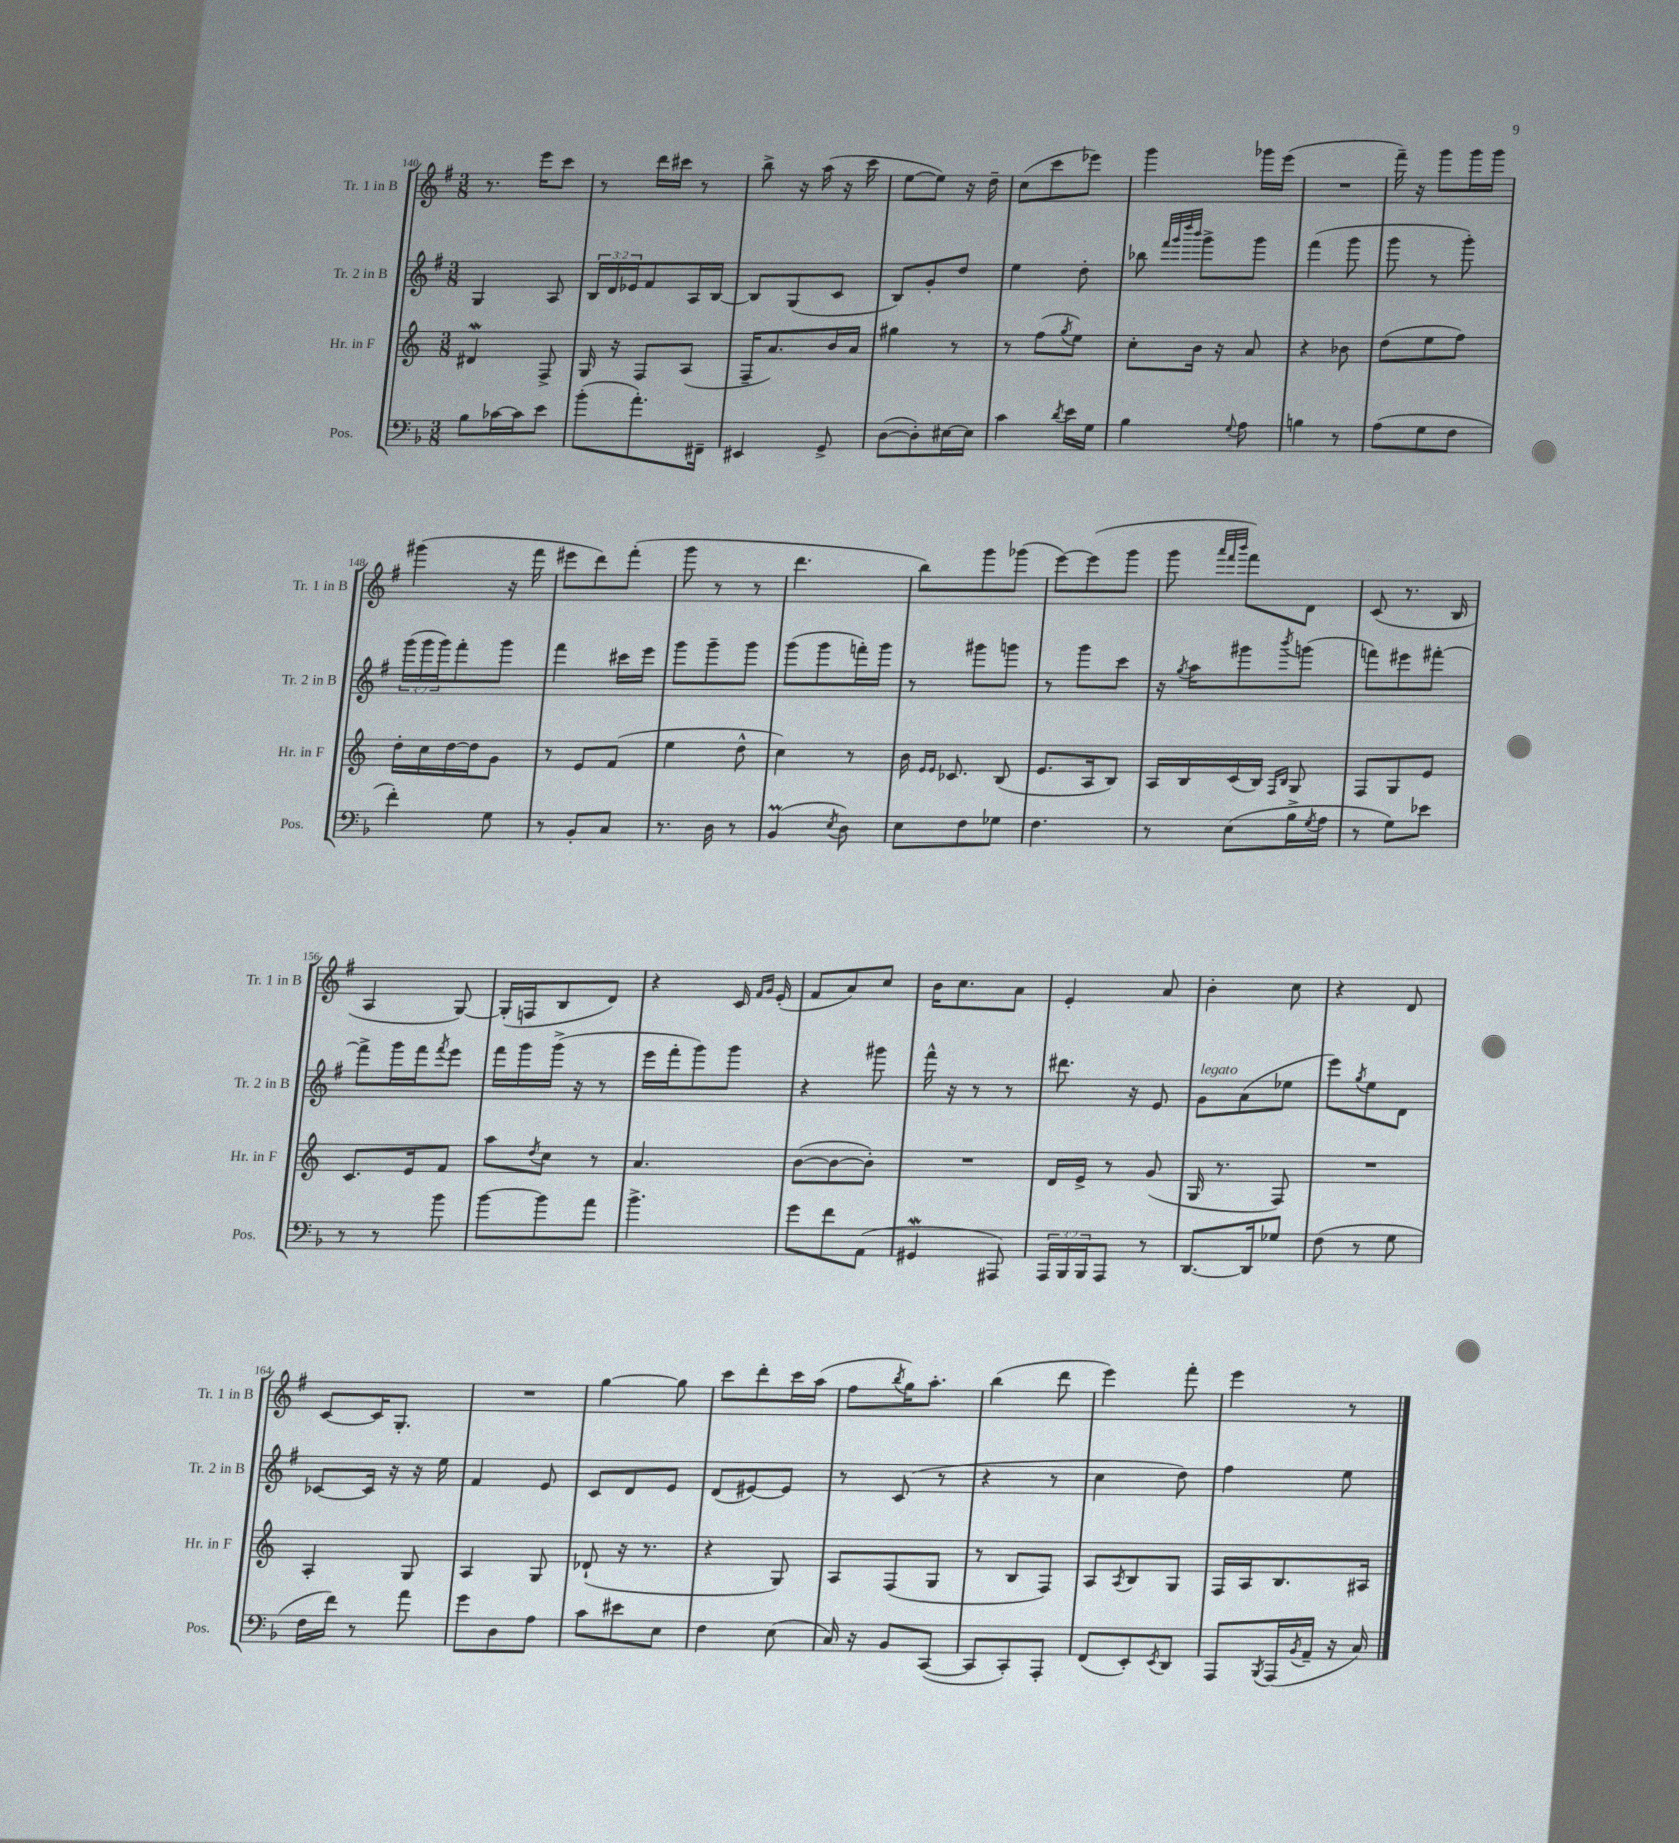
<<
\new StaffGroup <<
\new Staff = "s0" \with { instrumentName = "Tr. 1 in B" shortInstrumentName = "Tr. 1 in B" } {
    \clef treble \key g \major \numericTimeSignature \time 3/8
    r8. e'''16 c'''8 |
    r8 d'''16 cis'''16 r8 |
    b''8-> r16 a''16( r16 c'''16 |
    e''8~ e''8) r16 d''16-- |
    c''8( c'''8 ees'''8) |
    g'''4 ges'''16 e'''16( |
    R4. |
    fis'''16--) r16 g'''8 g'''16 g'''16 |
    gis'''4( r16 fis'''16 |
    eis'''8 d'''8) fis'''8-.( |
    g'''8 r8 r8 |
    d'''4. |
    b''8) g'''8 ges'''8( |
    e'''8~) e'''8( g'''8 |
    g'''8 \grace { a'''32 fis'''32 b'''32 } fis'''8) d'8 |
    c'8( r8. b16 |
    a4 g8~) |
    g16-.( f16 b8 d'8) |
    r4 c'16 \grace { fis'16 g'16 } e'16-.( |
    fis'8 a'8) c''8 |
    b'16 c''8. a'8 |
    e'4-. a'8 |
    b'4-. c''8 |
    r4 d'8 |
    c'8~ c'16 g8.-. |
    R4. |
    g''4~ g''8 |
    c'''8 d'''8-. c'''16 a''16( |
    fis''8 \acciaccatura { b''8 } g''16) a''8.-. |
    b''4( d'''8 |
    e'''4) fis'''8-. |
    e'''4 r8 \bar "|." |
}
\new Staff = "s1" \with { instrumentName = "Tr. 2 in B" shortInstrumentName = "Tr. 2 in B" } {
    \clef treble \key g \major \numericTimeSignature \time 3/8 \override Staff.TupletNumber.text = #tuplet-number::calc-fraction-text
    g4 a8 |
    \tuplet 3/2 { b16 d'16 ees'16 } fis'8 a16 b16~ |
    b8 g8( c'8 |
    b8) g'8-. d''8 |
    e''4 d''8-. |
    bes''8 \grace { fis'''32 g'''32 d''''32 b'''32 } g'''8-> g'''8 |
    fis'''4( g'''8 |
    g'''8 r8 g'''8-.) |
    \tuplet 3/2 { g'''16( g'''16 g'''16) } fis'''8-. g'''8 |
    fis'''4 cis'''16 e'''16 |
    g'''8 g'''8-- g'''8 |
    g'''8( g'''8 f'''16-.) g'''16 |
    r8 gis'''8 g'''8 |
    r8 g'''8 c'''8 |
    r16 \acciaccatura { g''8 } a''16 gis'''8 \acciaccatura { b'''8 } g'''8( |
    f'''8) eis'''8 fis'''8~-. |
    fis'''8-> g'''16 fis'''16 \acciaccatura { fis'''8 } e'''8 |
    fis'''16 g'''16 g'''16->( r16 r8 |
    e'''16 fis'''16-. g'''8) g'''8 |
    r4 gis'''8 |
    fis'''16-^ r16 r8 r8 |
    dis'''8. r16 e'8 |
    g'8^\markup { \italic "legato" } a'8( ees''8 |
    e'''8) \acciaccatura { g''8 } e''8 d'8 |
    ces'8~ ces'16 r16 r16 e''16 |
    fis'4 e'8 |
    c'8 d'8 e'8 |
    d'8( eis'8~) eis'8 |
    r8 c'8( r8 |
    r4 r8 |
    c''4 d''8) |
    fis''4 e''8 \bar "|." |
}
\new Staff = "s2" \with { instrumentName = "Hr. in F" shortInstrumentName = "Hr. in F" } {
    \clef treble \key c \major \numericTimeSignature \time 3/8
    dis'4\mordent f8-> |
    g16 r16 f8 a8( |
    f16-- a'8.) b'16 a'16 |
    gis''4 r8 |
    r8 f''8( \acciaccatura { g''8 } e''8) |
    c''8-. b'16 r16 a'8 |
    r4 bes'8 |
    d''8( e''8 f''8) |
    d''16-. c''16 d''16~ d''16 g'8 |
    r8 e'8 f'8( |
    e''4 d''8-^ |
    c''4) r8 |
    b'16 \grace { e'16 e'16 } ces'8. b8( |
    e'8. a16 b8) |
    a16 b16 c'16( b16) \grace { f16 b16 } g8 |
    f8 g8 e'8 |
    c'8. e'16 f'8 |
    a''8 \acciaccatura { d''8 } c''8 r8 |
    a'4. |
    b'8~( b'8~ b'8-.) |
    R4. |
    d'16 e'16-> r8 g'8( |
    g16 r8. f8) |
    R4. |
    a4-. g8 |
    a4 g8 |
    des'8-!( r16 r8. |
    r4 g8) |
    a8 f8( g8 |
    r8 b8 f8) |
    a8 \acciaccatura { a8 } b8 g8 |
    f16 a16 b8. ais16 \bar "|." |
}
\new Staff = "s3" \with { instrumentName = "Pos." shortInstrumentName = "Pos." } {
    \clef bass \key f \major \numericTimeSignature \time 3/8 \override Staff.TupletNumber.text = #tuplet-number::calc-fraction-text
    bes8 ces'16~ ces'16 e'8 |
    bes'8-.( a'8.-.) fis,16-- |
    eis,4 g,8-> |
    d8~( d8-.) eis16~ eis16 |
    c'4 \acciaccatura { d'8 } e'16 g16 |
    bes4 \appoggiatura { g8 } a8 |
    b4 r8 |
    a8( g8 f8 |
    f'4-.) g8 |
    r8 bes,8-. c8 |
    r8. d16 r8 |
    bes,4\prall( \acciaccatura { e8 } d8) |
    e8 f8 ges8 |
    f4. |
    r8 e8( bes16-> \acciaccatura { g8 } a16 |
    r8 g8) ees'8 |
    r8 r8 bes'8 |
    bes'8~ bes'8 a'8 |
    bes'4.-> |
    g'8 f'8 a,8( |
    gis,4\mordent ais,,8) |
    \tuplet 3/2 { a,,16 bes,,16 bes,,16 } a,,8 r8 |
    d,8.~ d,16 ges8 |
    f8( r8 g8 |
    f16 f'16) r8 a'8 |
    g'8 d8 a8 |
    c'8 eis'8 e8 |
    f4 e8( |
    c16) r16 bes,8 c,8~( |
    c,8 c,8-.) a,,8-. |
    f,8( e,8-.) \acciaccatura { e,8 } d,8 |
    a,,8 \acciaccatura { bes,,8 } a,,16( \acciaccatura { bes,8 } a,16-- r16 c16) \bar "|." |
}
>>
>>
\layout { \context { \Score currentBarNumber = #140 } }
